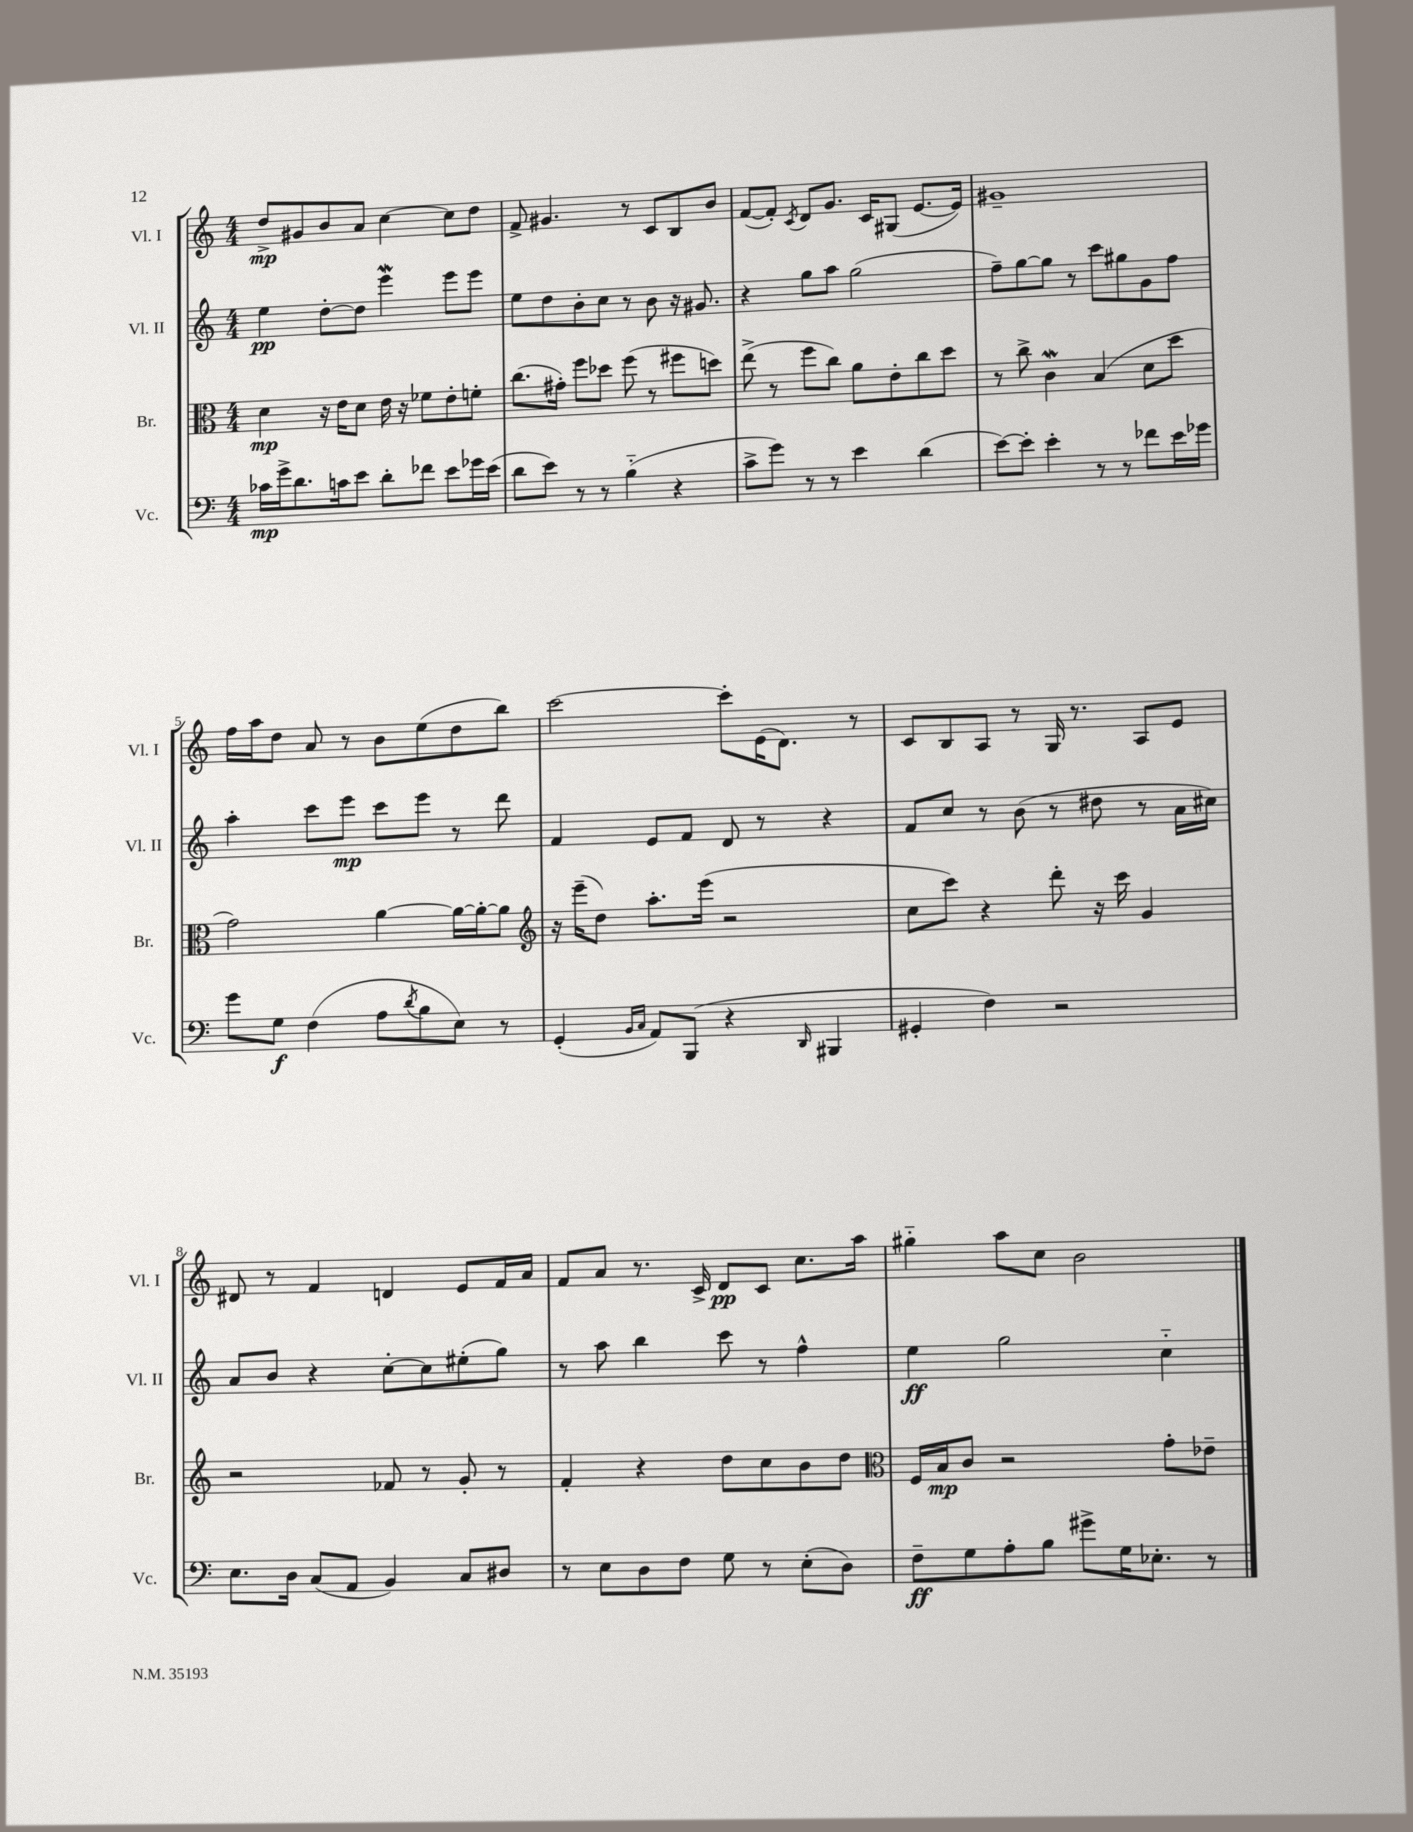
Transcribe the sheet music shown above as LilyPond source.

<<
\new StaffGroup <<
\new Staff = "s0" \with { instrumentName = "Vl. I" shortInstrumentName = "Vl. I" } {
    \clef treble \key c \major \numericTimeSignature \time 4/4
    d''8->\mp gis'8 b'8 a'8 c''4~ c''8 d''8 |
    f'8-> gis'4. r8 c'8 b8 b'8 |
    f'8~( f'8-.) \acciaccatura { c'8 } d'8 g'8. c'16 gis8( e'8.~ e'16) |
    gis'1-- |
    f''16 a''16 d''8 a'8 r8 b'8 e''8( d''8 b''8) |
    c'''2~ c'''8-. e'16( d'8.) r8 |
    c'8 b8 a8 r8 g16 r8. a8 e'8 |
    dis'8 r8 f'4 d'4 e'8 f'16 a'16 |
    f'8 a'8 r8. c'16-> d'8\pp c'8 c''8. a''16 |
    gis''4-_ a''8 c''8 b'2 \bar "|." |
}
\new Staff = "s1" \with { instrumentName = "Vl. II" shortInstrumentName = "Vl. II" } {
    \clef treble \key c \major \numericTimeSignature \time 4/4
    e''4\pp d''8~-. d''8 e'''4\mordent e'''8 e'''8 |
    e''8 d''8 b'8-. c''8 r8 b'8 r16 gis'8. |
    r4 g''8 a''8 g''2( |
    f''8--) g''8~ g''8 r8 c'''8 gis''8 g'8 f''8 |
    a''4-. c'''8 e'''8\mp c'''8 e'''8 r8 d'''8 |
    f'4 e'8 f'8 d'8 r8 r4 |
    f'8 c''8 r8 b'8( r8 dis''8 r8 a'16 cis''16) |
    a'8 b'8 r4 c''8~-. c''8 eis''8-.( g''8) |
    r8 a''8 b''4 c'''8 r8 f''4-^ |
    e''4\ff g''2 c''4-_ \bar "|." |
}
\new Staff = "s2" \with { instrumentName = "Br." shortInstrumentName = "Br." } {
    \clef alto \key c \major \numericTimeSignature \time 4/4
    d'4\mp r16 e'16 d'8 e'16 r16 fes'8 e'8-. f'8-. |
    c''8.( gis'16-.) f''8 des''8 f''8( r8 fis''8 d''8) |
    e''8->( r8 f''8 c''8) a'8 e'8-. c''8 d''8 |
    r8 c''8-> c'4\mordent b4( d'8 d''8 |
    g'2) a'4~ a'16~ a'16~-. a'8 |
    \clef treble r16 e'''16--( d''8) a''8.-. e'''16( r2 |
    c''8 c'''8) r4 d'''8-. r16 c'''16 g'4 |
    r2 fes'8 r8 g'8-. r8 |
    f'4-. r4 d''8 c''8 b'8 d''8 |
    \clef alto f16 b16\mp c'8 r2 g'8-. ees'8-- \bar "|." |
}
\new Staff = "s3" \with { instrumentName = "Vc." shortInstrumentName = "Vc." } {
    \clef bass \key c \major \numericTimeSignature \time 4/4
    ces'16\mp g'16-> d'8. c'16 e'8 d'8-. fes'8 e'8 ges'16 e'16( |
    d'8 e'8) r8 r8 b4-_( r4 |
    c'8-> g'8) r8 r8 e'4 d'4( |
    e'8~) e'8-. e'4-. r8 r8 fes'8 e'16 ges'16 |
    g'8 g8\f f4( a8 \acciaccatura { d'8 } b8 e8) r8 |
    g,4-.( \grace { b,16 c16 } a,8) b,,8( r4 \grace { d,16 } bis,,4 |
    gis,4-. f4) r2 |
    e8. d16 c8( a,8 b,4) c8 dis8 |
    r8 e8 d8 f8 g8 r8 e8-.( d8) |
    f8--\ff g8 a8-. b8 gis'8-> g16 ees8.-. r8 \bar "|." |
}
>>
>>
